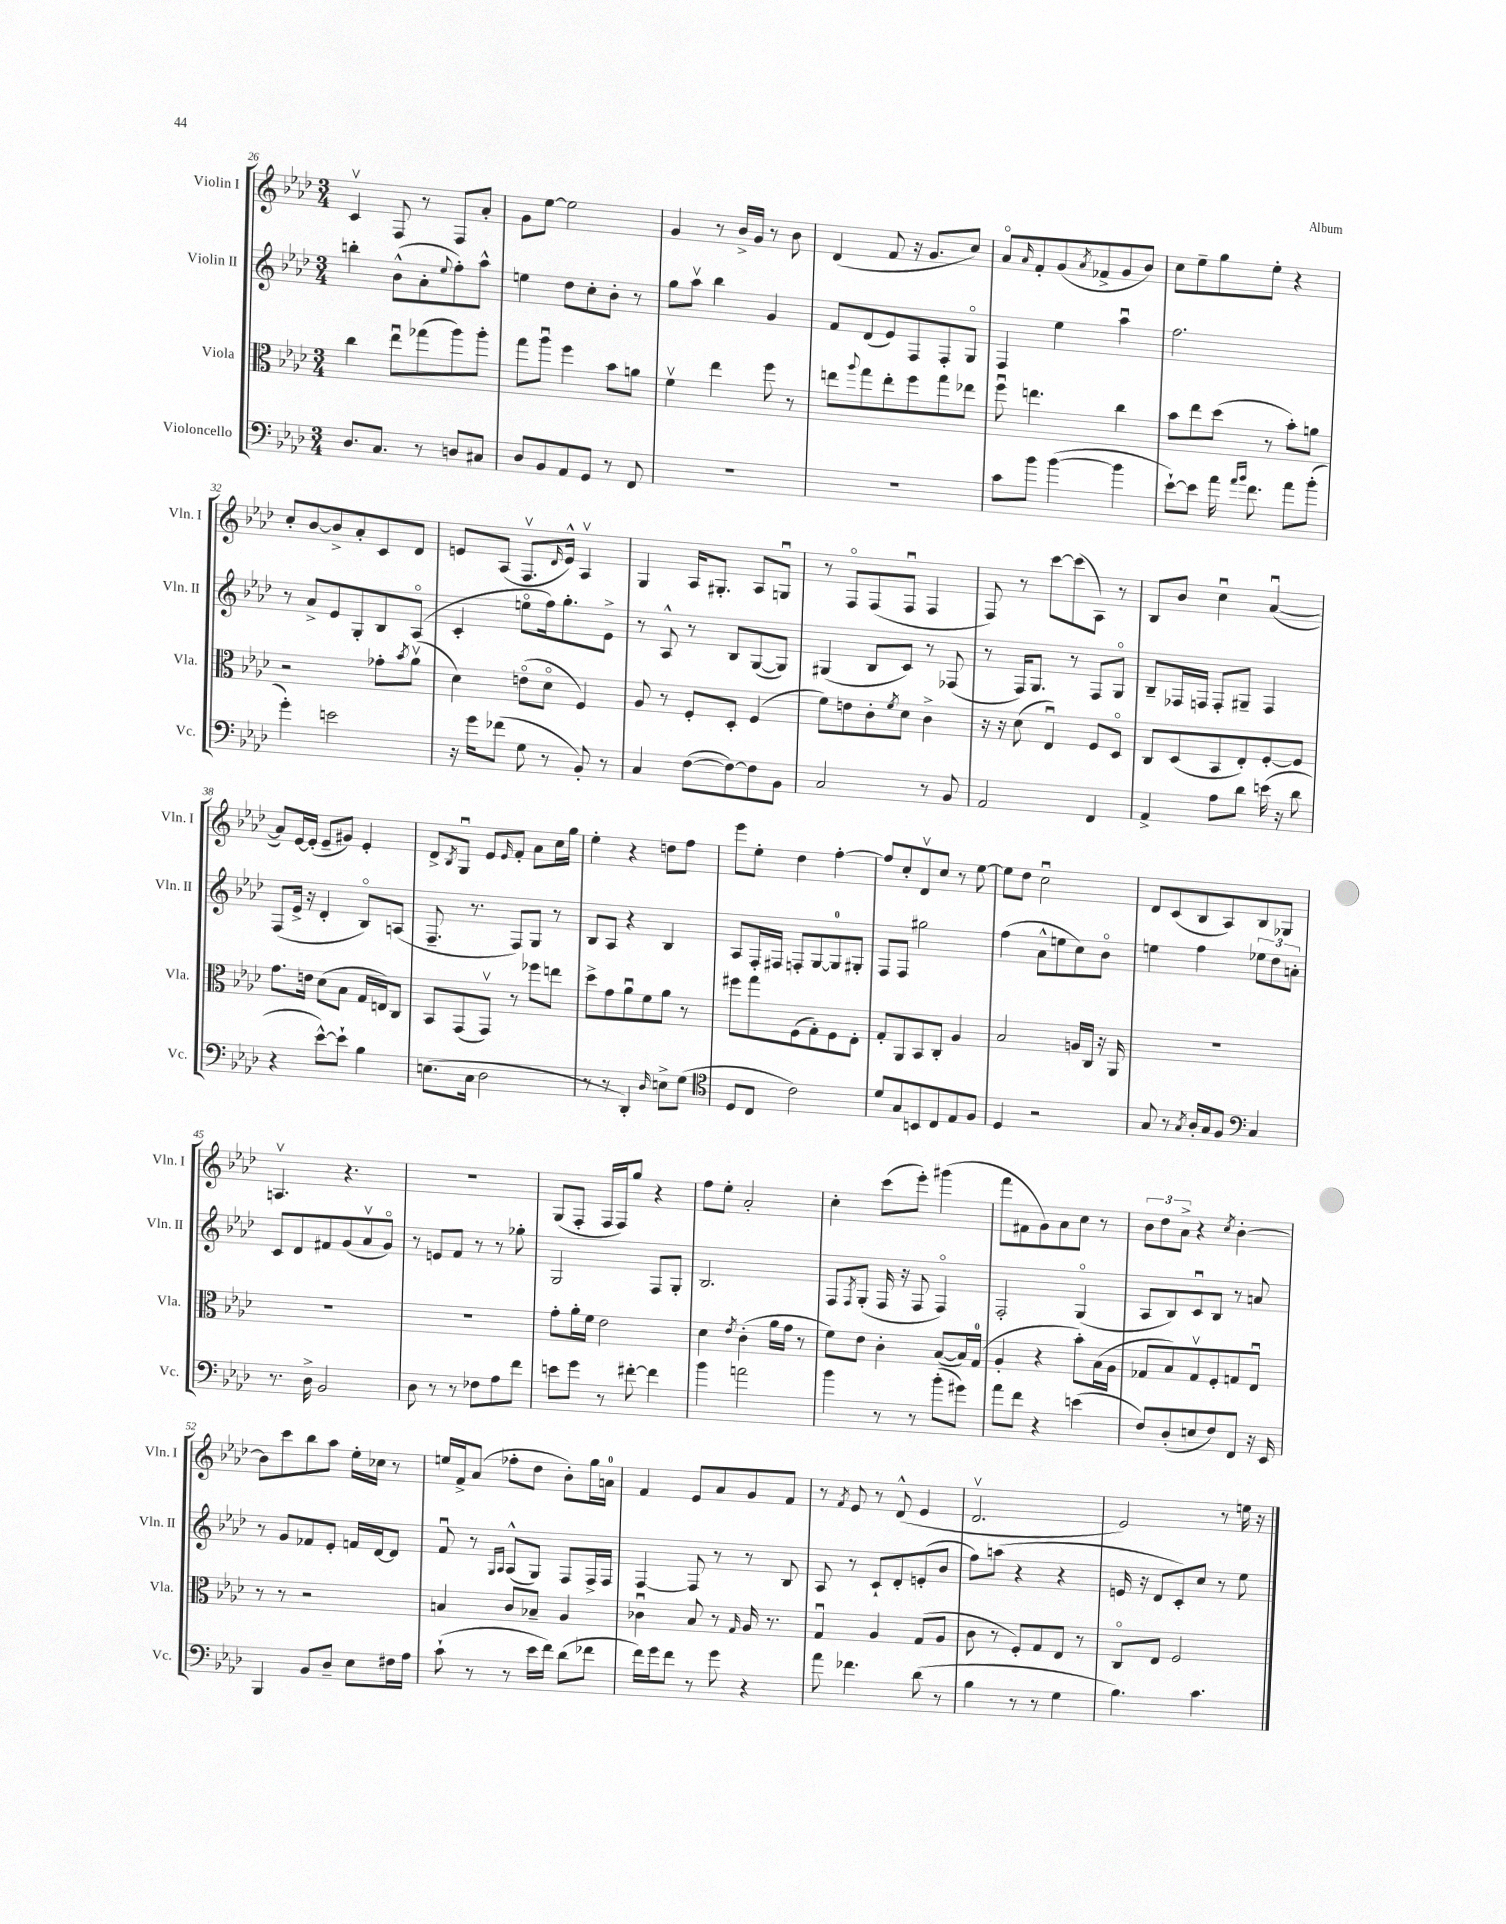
<<
\new StaffGroup <<
\new Staff = "s0" \with { instrumentName = "Violin I" shortInstrumentName = "Vln. I" } {
    \clef treble \key aes \major \numericTimeSignature \time 3/4
    c'4\upbow f8 r8 f8 aes'8-. |
    g'8 ees''8~ ees''2 |
    g'4 r8 bes'16-> g'16 r8 bes'8 |
    des'4( f'8 r16 g'8. c''8) |
    aes'8\flageolet \grace { aes'16 } f'8-. g'8( \acciaccatura { aes'8 } fes'8-> g'8 bes'8) |
    c''8 ees''8-- g''8 ees''8-. r4 |
    c''8-. bes'8~ bes'8-> aes'8-. c'8 des'8 |
    e'8 aes8( f8.\upbow \grace { des'16 } e'16-^) aes4\upbow |
    g4 aes16 gis8.-. aes8 g8\downbow |
    r8 f8\flageolet f8( f8\downbow f4 |
    f8) r8 c'''8~ c'''8( aes8) r8 |
    bes8 bes'8 c''4\downbow aes'4~\downbow( |
    aes'8) ees'16~ ees'16-.( ees'8-- gis'8) ees'4-. |
    des'8-> \acciaccatura { bes8 } g8\downbow ees'8 \grace { ees'16 } f'8-. aes'8 c''16 g''16 |
    ees''4-. r4 d''8 f''8 |
    ees'''8 ees''8-. des''4 f''4~-. |
    f''8 c''8-. des'8\upbow c''8 r8 ees''8~ |
    ees''8 des''8 c''2\downbow |
    des'8 c'8( bes8 aes8) bes8 ges8 |
    a4.\upbow r4. |
    R2. |
    g8( f8-. f16 f16) g''8 r4 |
    f''8 ees''8-. aes'2-. |
    c''4-. c'''8( ees'''8-.) gis'''4( |
    f'''8 fis'8 g'8) aes'8 c''8 r8 |
    \tuplet 3/2 { bes'8 des''8 aes'8-> } r4 \acciaccatura { c''8 } bes'4~-. |
    bes'8 c'''8 bes''8 aes''8 ees''16-. ces''16 r8 |
    e''16 f'16-> aes'8( fes''8-. des''8 bes'8-.) g''16 a'16-0 |
    f'4 ees'8 aes'8 g'8 f'8 |
    r8 \acciaccatura { f'8 } ees'8 r8 des'8-^( ees'4 |
    des'2.\upbow |
    ees'2) r8 e''16 r16 \bar "|." |
}
\new Staff = "s1" \with { instrumentName = "Violin II" shortInstrumentName = "Vln. II" } {
    \clef treble \key aes \major \numericTimeSignature \time 3/4
    b''4-. bes'8-^( aes'8-. \appoggiatura { ees''8 } f''8-.) aes''8-^ |
    e''4 des''8 c''8-. bes'8-. r8 |
    g''8 aes''8\upbow bes''4 g'4 |
    f'8 des'8( ees'8) f8 f8-. g8\flageolet |
    f4 ees''4 aes''4\downbow |
    f''2. |
    r8 aes'8-> ees'8 g8-. bes8 aes8\flageolet( |
    c'4-. e''8\flageolet f''16) g''8.-. ees'8-> |
    r8 aes8-^ r8 bes8 g8~( g8) |
    gis4( bes8 c'8) r8 fes8( |
    r8 f16) g8. r8 f8 g8\flageolet |
    bes8-- fes16 f16 f8-. gis8-- f4 |
    f8( ees'16-> r16 des'4-. bes8\flageolet) a8( |
    f8.-- r8. f8) g8 r8 |
    bes8 aes8 r4 bes4 |
    aes8 f16-. fis16 f8-. g8~ g8-0 gis8-. |
    f8 f8 gis''2 |
    f''4( aes'8-^ e''8 c''8) bes'8\flageolet |
    e''4 f''4 \tuplet 3/2 { ees''8 des''8 a'8-. } |
    c'8 des'8 fis'8 g'8( aes'8\upbow g'8\flageolet) |
    r8 e'8 f'8 r8 r8 ges''8-. |
    g2 f8 g8-. |
    bes2. |
    f8 \acciaccatura { f8 } g8-.( f16 r16 f8 f4\flageolet) |
    f2-. g4\flageolet( |
    aes8 bes8) c'8\downbow bes8 r8 a'8 |
    r8 g'8 fes'8 ees'8-. f'16 des'16~ des'8 |
    f'8\downbow r8 \grace { g16 aes16 } aes8-^( g8) f8 f16-> f16 |
    f4~ f8 r8 r8 bes8 |
    aes8 r8 c'8-! des'8-. e'8-.( bes'8 |
    f''8) a''8( r4 r4 |
    e'16 r16 des'8 c'8-.) c''8 r8 ees''8 \bar "|." |
}
\new Staff = "s2" \with { instrumentName = "Viola" shortInstrumentName = "Vla." } {
    \clef alto \key aes \major \numericTimeSignature \time 3/4
    c''4 ees''8\downbow ges''8( aes''8) aes''8-. |
    g''8 aes''8\downbow f''4 bes'8 a'8 |
    f'4\upbow ees''4 f''8 r8 |
    e''8 \appoggiatura { aes''8 } g''8 e''8-. f''8 g''8 ees''8 |
    f''8\downbow e''4. c''4 |
    bes'8 ees''8 des''8( r8 bes'8-.) a'8 |
    r2 ges'8-. \acciaccatura { bes'8 } aes'8\upbow( |
    des'4) e'8\flageolet( des'8\flageolet f4) |
    aes8 r8 f8-. des8-. f4( |
    f'8) e'8 c'8-. \acciaccatura { f'8 } des'8 c'4-> |
    r16 r16 des'8( ees4\downbow) f8 des8\flageolet |
    c8 des8( bes,8 ees8-.) f8~-. f8 |
    g'8. e'16 des'8( bes8 g16 e16) c8 |
    bes,8 g,8( g,8\upbow) r8 fes''8 e''8 |
    des''8-> g'8 aes'8\downbow f'8 aes'8 r8 |
    fis''8 g''8 f8( g8-.) f8 ees8-. |
    g8-. aes,8 bes,8 c8-. aes4 |
    bes2 a16 c16 r16 aes,16 |
    R2. |
    R2. |
    R2. |
    g'8-. aes'16-. f'16 ees'2 |
    des'4 \acciaccatura { ees'8 } c'4-.( aes'16 g'16 r8 |
    f'8) ees'8 c'4-. bes8~( bes16) g16-0( |
    aes4-. r4 bes'8-.) bes16( aes16 |
    ges8 bes8) ges8\upbow f8-. g8 ees8\downbow |
    r8 r8 r2 |
    b4 c'8 bes8-- aes4 |
    ces'4\downbow bes8 r8 \grace { g16 } aes16 r8. |
    g4\downbow aes4 g8( aes8 |
    c'8 r8 f8-.) g8 ees8 r8 |
    c8\flageolet ees8 f2 \bar "|." |
}
\new Staff = "s3" \with { instrumentName = "Violoncello" shortInstrumentName = "Vc." } {
    \clef bass \key aes \major \numericTimeSignature \time 3/4
    des8. c8. r8 d8 cis8 |
    des8 bes,8 aes,8 g,8 r8 f,8 |
    R2. |
    R2. |
    c'8 bes'8 bes'4~( bes'4 |
    ees'8~-!) ees'8 aes'16 \grace { aes'16 bes'16 } f'8. aes'8 bes'8-.( |
    g'4-.) e'2 |
    r16 g'16 fes'8( g8 r8 bes,8-.) r8 |
    c4 f8~( f8~) f8 bes,8 |
    c2 r8 bes,8 |
    aes,2 f,4 |
    aes,4-> aes8 des'8 e'16( r16 des'8 |
    r4 ees'8~-^) ees'8-! bes4 |
    e8.( c16 des2 |
    r8 r8 des,4-.) \grace { des16 } e8-> g8( |
    \clef tenor des8 c8 c'2) |
    des'8 g8 b,8 c8 ees8 f8 |
    des4 r2 |
    g8 r8 \acciaccatura { g8 } aes16-. g16 f8 \clef bass c4 |
    r8. des16-> bes,2 |
    des8 r8 r8 fes8 aes8 f'8 |
    e'8 g'8 r8 fis'8~-. fis'4 |
    bes'4 a'2 |
    bes'4 r8 r8 bes'8-.( gis'8) |
    aes'8 f'8 r4 e'4( |
    f8) des8-.( e8 f8) f,8 r16 ees,16 |
    bes,,4 bes,8 des8-- ees8 fis16 aes16 |
    c'8-!( r8 r8 ees'16 f'16) des'8( fes'8 |
    f'16) g'16 f'8 r8 g'8 r4 |
    aes'8 fes'4. des'8( r8 |
    bes4 r8 r8 g4 |
    bes4.) c'4. \bar "|." |
}
>>
>>
\layout { \context { \Score currentBarNumber = #26 } }
